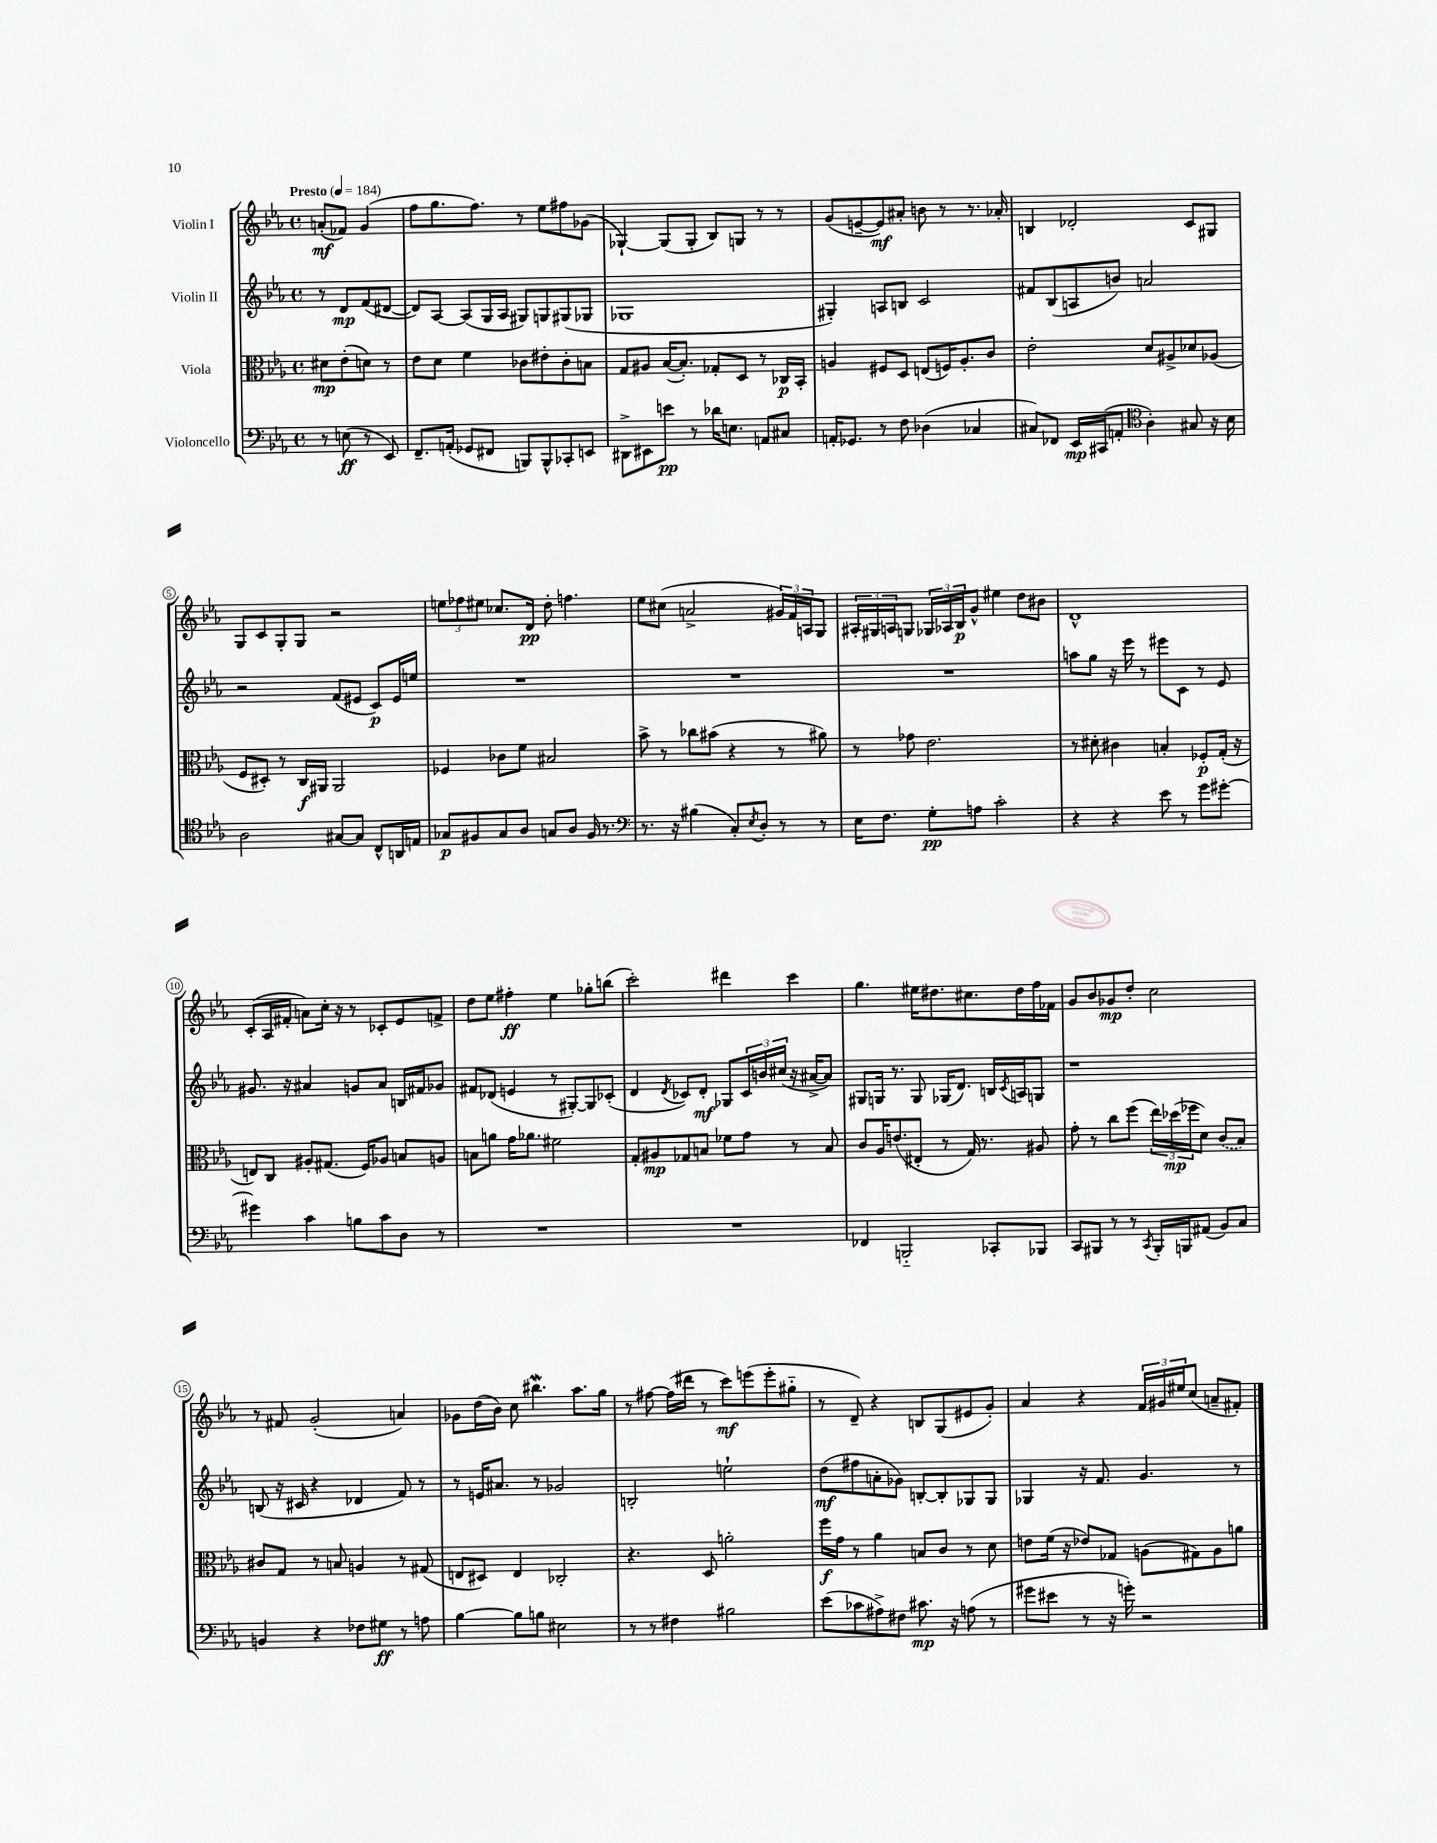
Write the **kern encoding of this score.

**kern	**dynam	**kern	**dynam	**kern	**dynam	**kern	**dynam
*part4	*part4	*part3	*part3	*part2	*part2	*part1	*part1
*staff4	*staff4	*staff3	*staff3	*staff2	*staff2	*staff1	*staff1
*I"Violoncello	*	*I"Viola	*	*I"Violin II	*	*I"Violin I	*
*clefF4	*	*clefC3	*	*clefG2	*	*clefG2	*
*k[b-e-a-]	*	*k[b-e-a-]	*	*k[b-e-a-]	*	*k[b-e-a-]	*
*M4/4	*	*M4/4	*	*M4/4	*	*M4/4	*
*met(c)	*	*met(c)	*	*met(c)	*	*met(c)	*
*MM184	*	*MM184	*	*MM184	*	*MM184	*
=	=	=	=	=	=	=	=
!	!	!	!	!	!	!LO:TX:a:B:t=Presto	!
8r	.	8d#X\L	mp	8r	.	(8an'/L	mf
(8En\	ff	(8e-'\	.	8d/L	mp	8f-X/J)	.
8r	.	8dn\J)	.	(8f/	.	(4g/	.
8EE-/)	.	8r	.	[8d#X/J	.	.	.
=1	=1	=1	=1	=1	=1	=1	=1
8.FF~/L	.	8e-\L	.	8d#/L])	.	8ff\L	.
.	.	8d\J	.	[8A-/J	.	8.gg\	.
(16AAn'/Jk	.	.	.	.	.	.	.
8GG-X/L	.	4f\	.	(8A-/L]	.	.	.
.	.	.	.	.	.	8.ff\J)	.
8FF#X/J	.	.	.	16G/L	.	.	.
.	.	.	.	16A-/JJ	.	.	.
8BBBn/L)	.	8c-X\L	.	8G#X/L)	.	8r	.
8BBB^^/	.	8e#X'\	.	8Gn/	.	8ee-\L	.
8CC-X'/	.	8c-'\	.	(8G#X/	.	8ff#X\	.
8EEn/J	.	8Bn\J	.	8G-X/J	.	(8g-X\J	.
=2	=2	=2	=2	=2	=2	=2	=2
8DD#X^\L	.	8G/L	.	1G-X	.	[4G-X`/)	.
8EE#X\	.	8A#X/J	.	.	.	.	.
8en\J	pp	([16B-/KL	.	.	.	(8G-/L]	.
.	.	8.B-'/J])	.	.	.	.	.
8r	.	.	.	.	.	8G-'/J	.
16d-X\KL	.	8G-X'/L	.	.	.	8B-/L)	.
8.En\J	.	.	.	.	.	.	.
.	.	8D/J	.	.	.	8Gn/J	.
8AAn/L	.	8r	.	.	.	8r	.
8C#X/J	.	16C-X/LL	p	.	.	8r	.
.	.	16BB-'/JJ	.	.	.	.	.
=3	=3	=3	=3	=3	=3	=3	=3
16AAn'/KL	.	4An/	.	4G#X'/)	.	(8g/L	.
8.GG-X/J	.	.	.	.	.	.	.
.	.	.	.	.	.	[8en~/	.
8r	.	8F#X/L	.	8An/L	.	8e/])	mf
8F\	.	8D/J	.	8Bn/J	.	8a#X'/J	.
(4D-X\	.	(8En/L	.	2c/	.	8bn\	.
.	.	16Fn/K)	.	.	.	8r	.
.	.	8.A'/	.	.	.	.	.
4C-X/	.	.	.	.	.	8.r	.
.	.	8c/J	.	.	.	.	.
.	.	.	.	.	.	16a-X'/	.
=4	=4	=4	=4	=4	=4	=4	=4
8C#X/L)	.	2e-'\	.	8f#X/L	.	4Bn/	.
8FF-X/J	.	.	.	(8B-/	.	.	.
16EE-/LL	mp	.	.	8An/	.	2d-X'/	.
(16CC#X/J	.	.	.	.	.	.	.
8AAn'/J	.	.	.	8bn/J)	.	.	.
*clefC4	*	*	*	*	*	*	*
4A-'\)	.	8d/L	.	2an/	.	.	.
.	.	8A#X^/	.	.	.	.	.
8G#X/	.	8d-X/	.	.	.	8c/L	.
16r	.	(8A-X/J	.	.	.	8G#X/J	.
16B-\	.	.	.	.	.	.	.
!!LO:LB:g=z
=5	=5	=5	=5	=5	=5	=5	=5
2A-\	.	8F/L	.	2r	.	8G/L	.
.	.	8D#X'/J)	.	.	.	8c/	.
.	.	8r	.	.	.	8G'/	.
.	.	16C/LL	f	.	.	8G/J	.
.	.	16AA#X/JJ	.	.	.	.	.
[8G#X/L	.	2AA#/	.	(8f/L	.	2r	.
8G#/J]	.	.	.	8e#X/J	.	.	.
8C^^/L	.	.	.	8c/L)	p	.	.
16AAn/L	.	.	.	16e#/L	.	.	.
16En/JJ	.	.	.	16een/JJ	.	.	.
=6	=6	=6	=6	=6	=6	=6	=6
8G-X/L	p	4F-X/	.	1r	.	12een\L	.
.	.	.	.	.	.	12ff-X\	.
8F#X/	.	.	.	.	.	.	.
.	.	.	.	.	.	12ee#X\J	.
8G-/	.	8c-X\L	.	.	.	8.cc-X/L	.
8A-/J	.	8f\J	.	.	.	.	.
.	.	.	.	.	.	16d/Jk	pp
8Gn/L	.	2B#X/	.	.	.	8dd'\	.
8A-/J	.	.	.	.	.	4.ffn\	.
16F#/	.	.	.	.	.	.	.
8.r	.	.	.	.	.	.	.
=7	=7	=7	=7	=7	=7	=7	=7
*clefF4	*	*	*	*	*	*	*
8.r	.	8b-^\	.	1r	.	8ee-\L	.
.	.	8r	.	.	.	(8cc#X\J	.
16r	.	.	.	.	.	.	.
(4B#X\	.	8cc-X\L	.	.	.	2an^/	.
.	.	(8b#X\J	.	.	.	.	.
8C'/L)	.	4r	.	.	.	.	.
8qE-/	.	.	.	.	.	.	.
8D'/J	.	.	.	.	.	.	.
8r	.	8r	.	.	.	24g#X/LL)	.
.	.	.	.	.	.	24f/	.
.	.	.	.	.	.	24An/J	.
8r	.	8a#X\)	.	.	.	8G/J	.
=8	=8	=8	=8	=8	=8	=8	=8
16E-\KL	.	8r	.	1r	.	24A#X'/LL	.
.	.	.	.	.	.	24G#X/	.
8.F\J	.	.	.	.	.	.	.
.	.	.	.	.	.	24An/J	.
.	.	8g-X\	.	.	.	8Gn/J	.
8G'\L	pp	2.e-\	.	.	.	24G-X/LL	.
.	.	.	.	.	.	24A-X/	.
.	.	.	.	.	.	24B-/J	p
8An\J	.	.	.	.	.	8g^^/J	.
2c'\	.	.	.	.	.	4ee#X\	.
.	.	.	.	.	.	8dd\L	.
.	.	.	.	.	.	8b#X\J	.
=9	=9	=9	=9	=9	=9	=9	=9
4r	.	8r	.	8aan\L	.	1d^^	.
.	.	8d#X'\	.	8gg\J	.	.	.
4r	.	4c#X\	.	16r	.	.	.
.	.	.	.	16eee-\	.	.	.
.	.	.	.	8r	.	.	.
8e-\	.	4Bn'/	.	8eee#X\L	.	.	.
8r	.	.	.	8c\J	.	.	.
8g\L	.	8F-X'/L	p	8r	.	.	.
[8g#X'\J	.	(16G'/Jk	.	8e-/	.	.	.
.	.	16r	.	.	.	.	.
!!LO:LB:g=z
=10	=10	=10	=10	=10	=10	=10	=10
4g#X\]	.	8En/L)	.	8.g#X/	.	(8c'/L	.
.	.	8C/J	.	.	.	16A-/L	.
.	.	.	.	16r	.	16f#X'/JJ	.
4c\	.	8A#X'/L	.	4a#X/	.	8an\L)	.
.	.	(8.G#X/J	.	.	.	16cc'\Jk	.
.	.	.	.	.	.	16r	.
8Bn\L	.	.	.	8gn/L	.	8r	.
.	.	16F/KL)	.	.	.	.	.
8c\	.	8A-X/J	.	8a#/J	.	8c-X'/L	.
8D\J	.	8Bn/L	.	16Bn/LL	.	8e-/	.
.	.	.	.	16f#X/J	.	.	.
8r	.	8An/J	.	8g-X/J	.	8fn^/J	.
=11	=11	=11	=11	=11	=11	=11	=11
1r	.	8Bn\L	.	8f#X/L	.	8dd\L	.
.	.	8an\J	.	(8d-X/J	.	8ee-\J	.
.	.	16g\KL	.	4en/	.	4ff#X'\	ff
.	.	8.a-X\J	.	.	.	.	.
.	.	2f#X\	.	8r	.	4ee-\	.
.	.	.	.	[8G#X'/L)	.	.	.
.	.	.	.	8G#/]	.	8gg-X'\L	.
.	.	.	.	(8c-X'/J	.	(8bbn\J	.
=12	=12	=12	=12	=12	=12	=12	=12
1r	.	8G'/L	.	4d/	.	2ccc'\)	.
.	.	8A#X/	mp	.	.	.	.
.	.	.	.	8qd/	.	.	.
.	.	8G-X/	.	8c-X/L)	.	.	.
.	.	8Bn/J	.	8d'/J	mf	.	.
.	.	8f-X\L	.	8G-X/L	.	4ddd#X\	.
.	.	8g\J	.	24c-/L	.	.	.
.	.	.	.	24bn/	.	.	.
.	.	.	.	(24cc#X/JJ	.	.	.
.	.	8r	.	16r	.	4ccc\	.
.	.	.	.	[16a#X^/KL	.	.	.
.	.	8B/	.	8a#/J])	.	.	.
=13	=13	=13	=13	=13	=13	=13	=13
4FF-X/	.	8c/L	.	8G#X/L	.	4.gg\	.
.	.	16A-/K	.	16Gn/Jk	.	.	.
.	.	(8.en/	.	8.r	.	.	.
2BBBn/	.	.	.	.	.	.	.
.	.	8E#X'/J	.	8G/	.	16ee#X\KL	.
.	.	.	.	.	.	8.dd#X\	.
.	.	8r	.	(16G-X/KL	.	.	.
.	.	.	.	8.d/J)	.	.	.
.	.	16G/)	.	.	.	8.cc#X\	.
.	.	8.r	.	.	.	.	.
8CC-X'/L	.	.	.	16Bn/LL	.	.	.
.	.	.	.	8qc/	.	.	.
.	.	.	.	16An/J	.	16dd#\L	.
8BBB-X/J	.	8A#X/	.	8Gn/J	.	16ff\	.
.	.	.	.	.	.	16f-X\JJ	.
=14	=14	=14	=14	=14	=14	=14	=14
8CC/L	.	8g'\	.	1r	.	8g/L	.
8BBB#X/J	.	8r	.	.	.	8b-/	.
8r	.	8cc\L	.	.	.	8g-X/	mp
8r	.	(8ff\J	.	.	.	8dd'/J	.
8qCC/	.	.	.	.	.	.	.
16BBB#'/LL	.	24ee-\LL)	.	.	.	2cc\	.
.	.	(24dd-X\	mp	.	.	.	.
16BBBn/J	.	.	.	.	.	.	.
.	.	24ff-X\J	.	.	.	.	.
(8AA#X/J	.	8d\J)	.	.	.	.	.
8BB-/L)	.	(8c/L	.	.	.	.	.
8C/J	.	8B-/J)	.	.	.	.	.
!!LO:LB:g=z
=15	=15	=15	=15	=15	=15	=15	=15
4BBn/	.	8c#X/L	.	(8Bn/	.	8r	.
.	.	8G/J	.	16r	.	8f#X/	.
.	.	.	.	16c#X/	.	.	.
4r	.	8r	.	4r	.	(2g'/	.
.	.	8Bn/	.	.	.	.	.
8F-X\L	.	4An/	.	4d-X/	.	.	.
8G#X\J	ff	.	.	.	.	.	.
8r	.	8r	.	8f/)	.	4an/)	.
8An\	.	(8G#X/	.	8r	.	.	.
=16	=16	=16	=16	=16	=16	=16	=16
[4B-\	.	8En/L	.	8r	.	8g-X\L	.
.	.	8D#X/J)	.	16en/KL	.	(16dd\L	.
.	.	.	.	8.a#X/J	.	16b-\JJ)	.
8B-\L]	.	4E/	.	.	.	8cc\	.
8Bn\J	.	.	.	8r	.	4.bb#XW\	.
2E#X\	.	2C-X'/	.	2g-X/	.	.	.
.	.	.	.	.	.	8.aa-\L	.
.	.	.	.	.	.	16gg\Jk	.
=17	=17	=17	=17	=17	=17	=17	=17
8r	.	4.r	.	2Bn'/	.	8r	.
8r	.	.	.	.	.	[8ff#X\	.
4F#X\	.	.	.	.	.	(16ff#\LL]	.
.	.	.	.	.	.	16ddd#X\JJ	.
.	.	8D/	.	.	.	8r	.
2B#X\	.	2an'\	.	2een`\	.	8ccc\L)	mf
.	.	.	.	.	.	(8eeen\	.
.	.	.	.	.	.	8eee'\	.
.	.	.	.	.	.	8gg#X\J	.
=18	=18	=18	=18	=18	=18	=18	=18
(8e-\L	.	16ff\LL	f	(8dd\L	mf	8r	.
.	.	16g\JJ	.	.	.	.	.
8c-X\	.	8r	.	8ff#X\	.	8d~/)	.
8A#X^\)	.	4a-\	.	8an'\	.	4r	.
8F#X\J	.	.	.	8g-X\J)	.	.	.
8.c#X\	mp	8Bn/L	.	[8Bn'/L	.	8Bn/L	.
.	.	8c/J	.	8B'/]	.	(8G/	.
16r	.	.	.	.	.	.	.
(8An\	.	8r	.	8G-X/	.	8e#X/	.
8r	.	8d\	.	8G-/J	.	8g'/J)	.
=19	=19	=19	=19	=19	=19	=19	=19
8g#X\L	.	8en\L	.	4G-X/	.	4a-/	.
8e#X\J	.	(16f\Jk	.	.	.	.	.
.	.	16r	.	.	.	.	.
8r	.	8e-X/L)	.	16r	.	4r	.
.	.	.	.	8.f/	.	.	.
16r	.	8G-X/J	.	.	.	.	.
16gn'\)	.	.	.	.	.	.	.
2r	.	(8An\L	.	4.g/	.	24f/LL	.
.	.	.	.	.	.	24g#X/	.
.	.	.	.	.	.	24ee#X/J	.
.	.	8G#X\)	.	.	.	(8cc/J	.
.	.	8A\	.	.	.	8an~/L	.
.	.	8an\J	.	8r	.	8f#X'/J)	.
==	==	==	==	==	==	==	==
*-	*-	*-	*-	*-	*-	*-	*-
